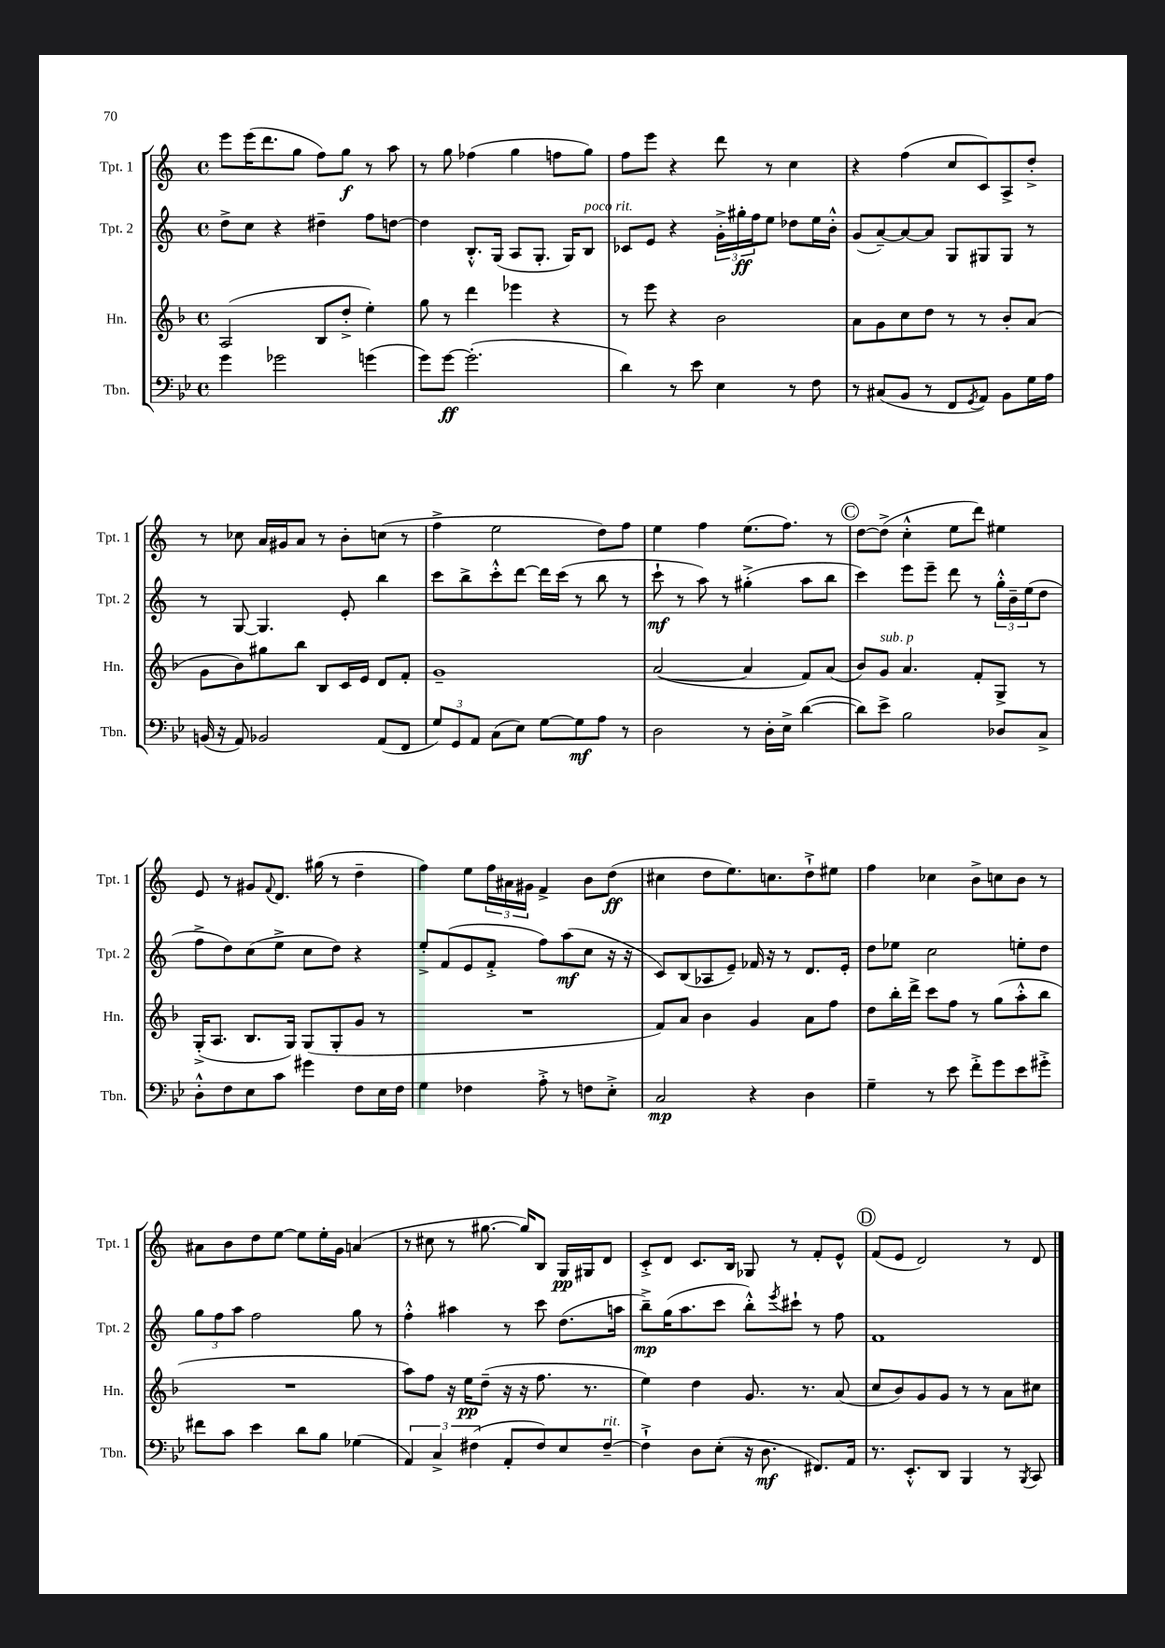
<<
\new StaffGroup <<
\new Staff = "s0" \with { instrumentName = "Tpt. 1" shortInstrumentName = "Tpt. 1" } {
    \clef treble \key c \major \defaultTimeSignature \time 4/4
    e'''8 e'''16( d'''8. g''8 f''8) g''8\f r8 a''8 |
    r8 g''8 fes''4( g''4 f''8 g''8) |
    f''8 e'''8 r4 d'''8 r8 c''4 |
    r4 f''4( c''8 c'8) a8-> d''8-.-> |
    r8 ces''8 a'16 gis'16 a'8 r8 b'8-. c''8( r8 |
    f''4-> e''2 d''8) f''8 |
    e''4 f''4 e''8.( f''8.) r8 |
    \mark \markup { \circle "C" } d''8~ d''8->( c''4-.-^ e''8 d'''8) eis''4 |
    e'8 r8 gis'8 \appoggiatura { f'8 } d'8. gis''16( r8 d''4-- |
    f''4) e''8 \tuplet 3/2 { f''16 ais'16 gis'16 } f'4-> b'8 d''8\ff( |
    cis''4 d''8 e''8.) c''8. d''8-!-> eis''8 |
    f''4 ces''4 b'8-> c''8 b'8 r8 |
    ais'8 b'8 d''8 e''8~ e''8 e''16-. g'16 a'4( |
    r8 cis''8 r8 gis''8.~ gis''16) b8 g16\pp gis16 d'8 |
    c'8-.-> d'8 c'8. b16 ges8 r8 f'8-. e'8-^ |
    \mark \markup { \circle "D" } f'8( e'8 d'2) r8 d'8 \bar "|." |
}
\new Staff = "s1" \with { instrumentName = "Tpt. 2" shortInstrumentName = "Tpt. 2" } {
    \clef treble \key c \major \defaultTimeSignature \time 4/4
    d''8-> c''8 r4 dis''4-- f''8 d''8~ |
    d''4 b8.-.-^ g16( a8 g8.-. g16) b8^\markup { \italic "poco rit." } |
    ces'8 e'8 r4 \tuplet 3/2 { g'16-.-> gis''16-.\ff f''16 } e''8 des''8 e''16 b'16-.-^ |
    g'8( a'8~--) a'8~ a'8 g8 gis8 gis8 r8 |
    r8 g8~ g4. e'8-. b''4 |
    c'''8 b''8-> c'''8-.-^ d'''8~ d'''16 c'''16( r8 b''8 r8 |
    c'''8-!\mf r8 a''8) r8 gis''4-.->( a''8 b''8 |
    \mark \markup { \circle "C" } c'''4) e'''8 e'''8-- d'''8 r8 \tuplet 3/2 { g''16-.-^ b'16-- e''16( } d''8 |
    f''8-> d''8) c''8( e''8-> c''8 d''8) r4 |
    e''8-.-> f'8( e'8 f'8-.-> f''8) a''8\mf( c''8 r16 r16 |
    c'8) b8( aes8 e'8--) fes'16 r16 r8 d'8. e'16-. |
    d''8 ees''8 c''2 e''8-. d''8 |
    \tuplet 3/2 { g''8 f''8 a''8 } f''2 g''8 r8 |
    f''4-.-^ ais''4 r8 c'''8 d''8.( a''16 |
    b''8--->\mp) g''16( a''8. c'''8 b''8-.-^) \acciaccatura { e'''8 } cis'''8-! r8 f''8 |
    \mark \markup { \circle "D" } f'1 \bar "|." |
}
\new Staff = "s2" \with { instrumentName = "Hn." shortInstrumentName = "Hn." } {
    \clef treble \key f \major \defaultTimeSignature \time 4/4
    a2( bes8 d''8-.-> e''4-.) |
    g''8 r8 d'''4 ees'''4 r4 |
    r8 e'''8 r4 bes'2 |
    a'8 g'8 c''8 d''8 r8 r8 bes'8-. a'8( |
    g'8 bes'8) gis''8 bes''8 bes8 c'16 e'16 d'8 f'8-. |
    g'1-- |
    a'2~( a'4 f'8) a'8( |
    \mark \markup { \circle "C" } bes'8) g'8^\markup { \italic "sub. p" } a'4. f'8-. g8-> r8 |
    g16-.->( a8. bes8. g16) g8( g8-. g'8 r8 |
    R1 |
    f'8) a'8 bes'4 g'4 a'8 f''8 |
    d''8 bes''16-. d'''16-> c'''8 f''8 r8 g''8( a''8-.-^ bes''8 |
    R1 |
    a''8) f''8 r16 e''16\pp d''8--( r16 r16 f''8. r8. |
    e''4) d''4 g'8. r8. a'8( |
    \mark \markup { \circle "D" } c''8 bes'8) g'8 g'8 r8 r8 a'8 cis''8 \bar "|." |
}
\new Staff = "s3" \with { instrumentName = "Tbn." shortInstrumentName = "Tbn." } {
    \clef bass \key bes \major \defaultTimeSignature \time 4/4
    g'4 ges'2 g'4( |
    g'8) g'8~\ff g'2.-.( |
    d'4) r8 ees'8 ees4 r8 f8 |
    r8 cis8( bes,8 r8 f,8 \acciaccatura { g,8 } a,8) bes,8 g16 a16 |
    b,16( r16 a,8) bes,2 a,8( f,8 |
    \tuplet 3/2 { g8) g,8 a,8 } c8( ees8) g8~ g8\mf a8 r8 |
    d2 r8 d16-. ees16-> d'4~( |
    \mark \markup { \circle "C" } d'8) ees'8-> bes2 des8 c8-> |
    d8-.-^ f8 ees8 c'8 gis'4 f8 ees16 f16 |
    g4 fes4 a8-.-> r8 f8 ees8-.-> |
    c2\mp r4 d4 |
    g4-- r8 ees'8 f'8-.-> g'8 ees'8 gis'8-.-> |
    fis'8 c'8 ees'4 d'8 bes8 ges4( |
    \tuplet 3/2 { a,4) c4-> fis4( } a,8-. fis8) ees8 fis8~--^\markup { \italic "rit." } |
    fis4-!-> d8 ees8-.( r16 d8.\mf fis,8.) a,16 |
    \mark \markup { \circle "D" } r8. ees,8.-.-^ d,8 bes,,4 r8 \acciaccatura { bes,,8 } c,8 \bar "|." |
}
>>
>>
\layout { \context { \Score \remove "Bar_number_engraver" } }
